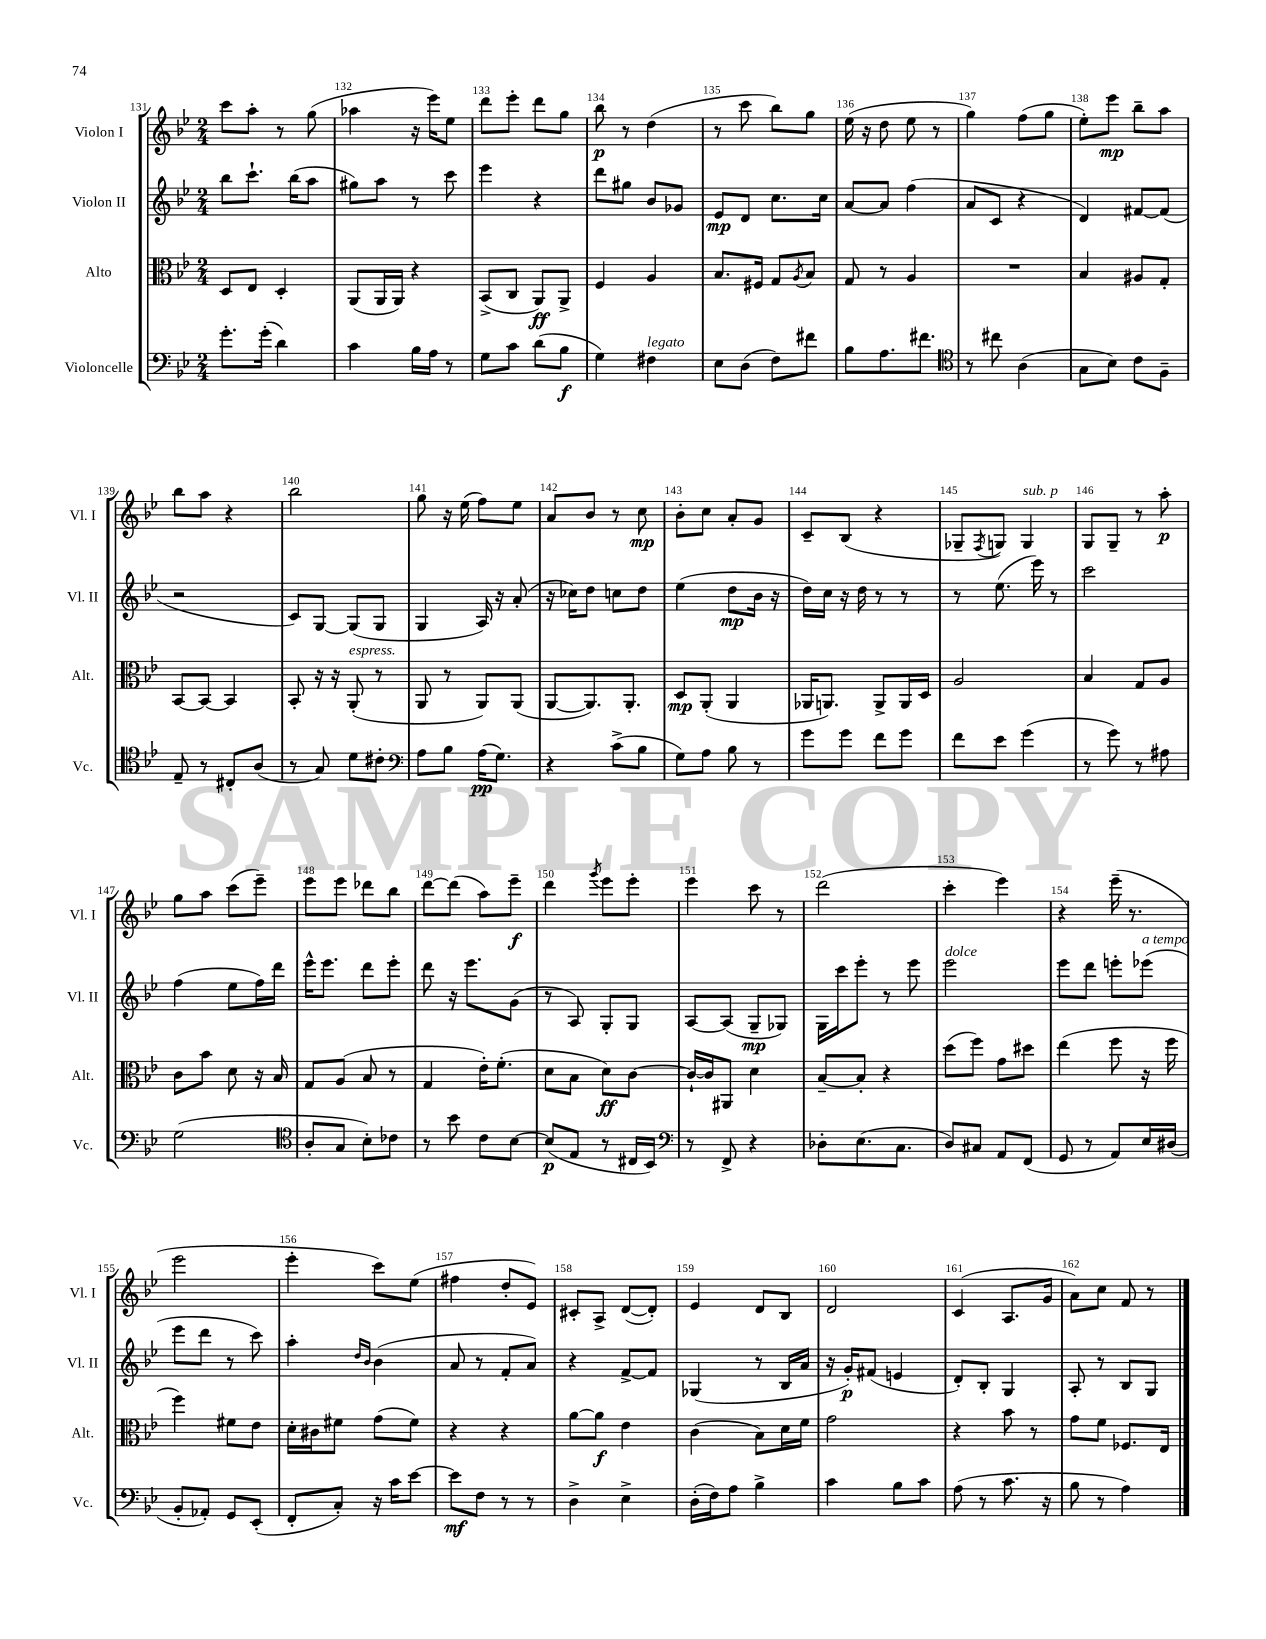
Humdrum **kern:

**kern	**kern	**kern	**kern
*staff4	*staff3	*staff2	*staff1
*clefF4	*clefC3	*clefG2	*clefG2
*k[b-e-]	*k[b-e-]	*k[b-e-]	*k[b-e-]
*M2/4	*M2/4	*M2/4	*M2/4
8.g'\L	8D/L	8bb-\L	8ccc\L
.	8E-/J	8.ccc`\J	8aa'\J
(16g'\Jk	.	.	.
4d\)	4D'/	.	8r
.	.	(16bb-\LK	.
.	.	8aa\J	(8gg\
=	=	=	=
4c\	(8AA/L	8gg#\L)	4aa-\
.	16AA/L	8aa\J	.
.	16AA/JJ)	.	.
16B-\LL	4r	8r	16r
16A\JJ	.	.	16eee-\LK)
8r	.	8ccc\	8ee-\J
=	=	=	=
8G\L	(8BB-^/L	4eee-\	8ddd\L
8c\J	8C/J	.	8eee-'\J
(8d\L	8AA/L)	4r	8ddd\L
8B-\J	8AA^/J	.	8gg\J
=	=	=	=
4G\)	4F/	8ddd\L	8bb-\
.	.	8gg#\J	8r
4F#\	4A/	8b-/L	(4dd\
.	.	8g-/J	.
=	=	=	=
8E-\L	8.B-/L	8e-/L	8r
(8D\J	.	8d/J	8ccc\
.	16F#/Jk	.	.
8F\L)	8G/L	8.cc\L	8bb-\L)
.	8qA/	.	.
8f#\J	8B-/J	.	8gg\J
.	.	16cc\Jk	.
=	=	=	=
8B-\L	8G/	[8a/L	(16ee-\
.	.	.	16r
8.A\	8r	8a/]J	8dd\
.	4A/	(4ff\	8ee-\
8.f#\J	.	.	.
.	.	.	8r
=	=	=	=
*clefC4	*	*	*
8r	2r	8a/L	4gg\)
8cc#\	.	8c/J	.
(4A\	.	4r	(8ff\L
.	.	.	8gg\J
=	=	=	=
8G\L	4B-/	4d/)	8ee-'\L)
8B-\J)	.	.	8eee-\J
8c\L	8A#/L	[8f#/L	8bb-~\L
8F~\J	8G'/J	(8f#/]J	8aa\J
=	=	=	=
8E-~/	[8BB-/L	2r	8bb-\L
8r	8BB-/_J	.	8aa\J
8C#'/L	4BB-/]	.	4r
(8A/J	.	.	.
=	=	=	=
8r	8BB-'/	8c/L)	2bb-\
8G/)	16r	[8G/J	.
.	16r	.	.
8d\L	(8AA'/	(8G/]L	.
8c#'\J	8r	8G/J	.
=	=	=	=
*clefF4	*	*	*
8A\L	8AA/	4G/	8gg\
8B-\J	8r	.	16r
.	.	.	(16ee-\
(16A\LK	8AA/L)	16A/)	8ff\L)
8.G\J)	.	16r	.
.	(8AA/J	(8a'/	8ee-\J
=	=	=	=
4r	[8AA/L	16r	8a/L
.	.	16cc-\LK)	.
.	8.AA/])	8dd\J	8b-/J
(8c^\L	.	8cc\L	8r
.	8.AA'/J	.	.
8B-\J	.	8dd\J	8cc\
=	=	=	=
8G\L)	8D/L	(4ee-\	8b-'\L
8A\J	(8AA'/J	.	8cc\J
8B-\	4AA/	8dd\L	8a'/L
8r	.	16b-\Jk	8g/J
.	.	16r	.
=	=	=	=
8g\L	16AA-/LK	16dd\LL)	8c~/L
.	8.AA/J)	16cc\JJ	.
8g\J	.	16r	(8B-/J
.	.	16dd\	.
8f\L	8AA^/L	8r	4r
8g\J	16AA/L	8r	.
.	16D/JJ	.	.
=	=	=	=
8f\L	2A/	8r	8G-~/L
.	.	.	8qF/
8e-\J	.	(8.ee-\	8G/J)
(4g\	.	.	4G/
.	.	16eee-\)	.
.	.	8r	.
=	=	=	=
8r	4B-/	2ccc\	8G/L
8g\)	.	.	8G~/J
8r	8G/L	.	8r
8A#\	8A/J	.	8aa'\
=	=	=	=
(2G\	8c\L	(4ff\	8gg\L
.	8b-\J	.	8aa\J
.	8d\	8ee-\L	(8ccc\L
.	16r	16ff\L)	8eee-~\J)
.	16B-/	16ddd\JJ	.
=	=	=	=
*clefC4	*	*	*
8A'/L	8G/L	16eee-^^\LK	8eee-\L
.	.	8.eee-\J	.
8G/J	(8A/J	.	8eee-\J
8B-'\L)	8B-/	8ddd\L	8ddd-\L
8c-\J	8r	8eee-'\J	8bb-\J
=	=	=	=
8r	4G/	8ddd\	[8ddd\L
8b-\	.	16r	(8ddd\]J
.	.	8.eee-\L	.
8c\L	16e-'\LK)	.	8aa\L)
.	(8.f'\J	.	.
[8B-\J	.	(8g\J	8eee-~\J
=	=	=	=
(8B-/]L	8d\L	8r	4ddd\
8E-/J	8B-\J	8A/)	.
.	.	.	8qggg/
8r	8d\L)	8G'/L	8eee-\L
16C#/LL	[8c\J	8G/J	8eee-'\J
16BB-/JJ)	.	.	.
=	=	=	=
*clefF4	*	*	*
8r	16c`/_LL	[8A/L	4eee-\
.	16c/]J	.	.
8FF^/	8AA#/J	(8A/]J	.
4r	4d\	8G~/L	8ccc\
.	.	8G-/J)	8r
=	=	=	=
8D-'\L	[8B-~/L	16G\LL	(2ddd\
.	.	16ccc\J	.
(8.E-\	8B-'/]J	8eee-'\J	.
.	4r	8r	.
8.C\J	.	.	.
.	.	8eee-\	.
=	=	=	=
8D/L)	(8dd\L	2eee-\	4ccc'\
8C#/J	8ff\J)	.	.
8AA/L	8g\L	.	4eee-\)
(8FF/J	8dd#\J	.	.
=	=	=	=
8GG/	(4ee-\	8eee-\L	4r
8r	.	8ddd\J	.
8AA/L)	8ff\	8eee'\L	(16eee-~\
.	.	.	8.r
16E-/L	16r	(8eee-\J	.
(16D#/JJ	16ff\	.	.
=	=	=	=
8BB-'/L	4ff\)	8eee-\L	2eee-\
8AA-'/J)	.	8ddd\J	.
8GG/L	8f#\L	8r	.
(8EE-'/J	8e-\J	8ccc\)	.
=	=	=	=
8FF'/L	16d'\LL	4aa'\	4eee-'\
.	16c#\J	.	.
8C'/J)	8f#\J	.	.
.	.	16qqdd/LL	.
.	.	16qqb-/JJ	.
16r	(8g\L	(4b-\	8ccc\L)
16c\LK	.	.	.
[8e-\J	8f#\J)	.	(8ee-\J
=	=	=	=
8e-\]L	4r	8a/	4ff#\
8F\J	.	8r	.
8r	4r	8f'/L	8dd'/L
8r	.	8a/J)	8e-/J)
=	=	=	=
4D^\	[8a\L	4r	8c#'/L
.	8a\]J	.	8A^/J
4E-^\	4e-\	[8f^/L	([8d/L
.	.	8f/]J	8d'/]J)
=	=	=	=
(16D'\LL	(4c\	(4G-/	4e-/
16F\J)	.	.	.
8A\J	.	.	.
4B-^\	8B-\L)	8r	8d/L
.	16d\L	16B-/LL	8B-/J
.	16f\JJ	16a/JJ	.
=	=	=	=
4c\	2g\	16r	2d/
.	.	16g'/LK)	.
.	.	(8f#/J	.
8B-\L	.	4e/	.
8c\J	.	.	.
=	=	=	=
(8A\	4r	8d'/L)	(4c/
8r	.	8B-'/J	.
8.c\	8b-\	4G/	8.A/L
.	8r	.	.
16r	.	.	16g/Jk
=	=	=	=
8B-\	8g\L	8A'/	8a\L)
8r	8f\J	8r	8cc\J
4A\)	8.F-/L	8B-/L	8f/
.	.	8G/J	8r
.	16E-/Jk	.	.
==	==	==	==
*-	*-	*-	*-
